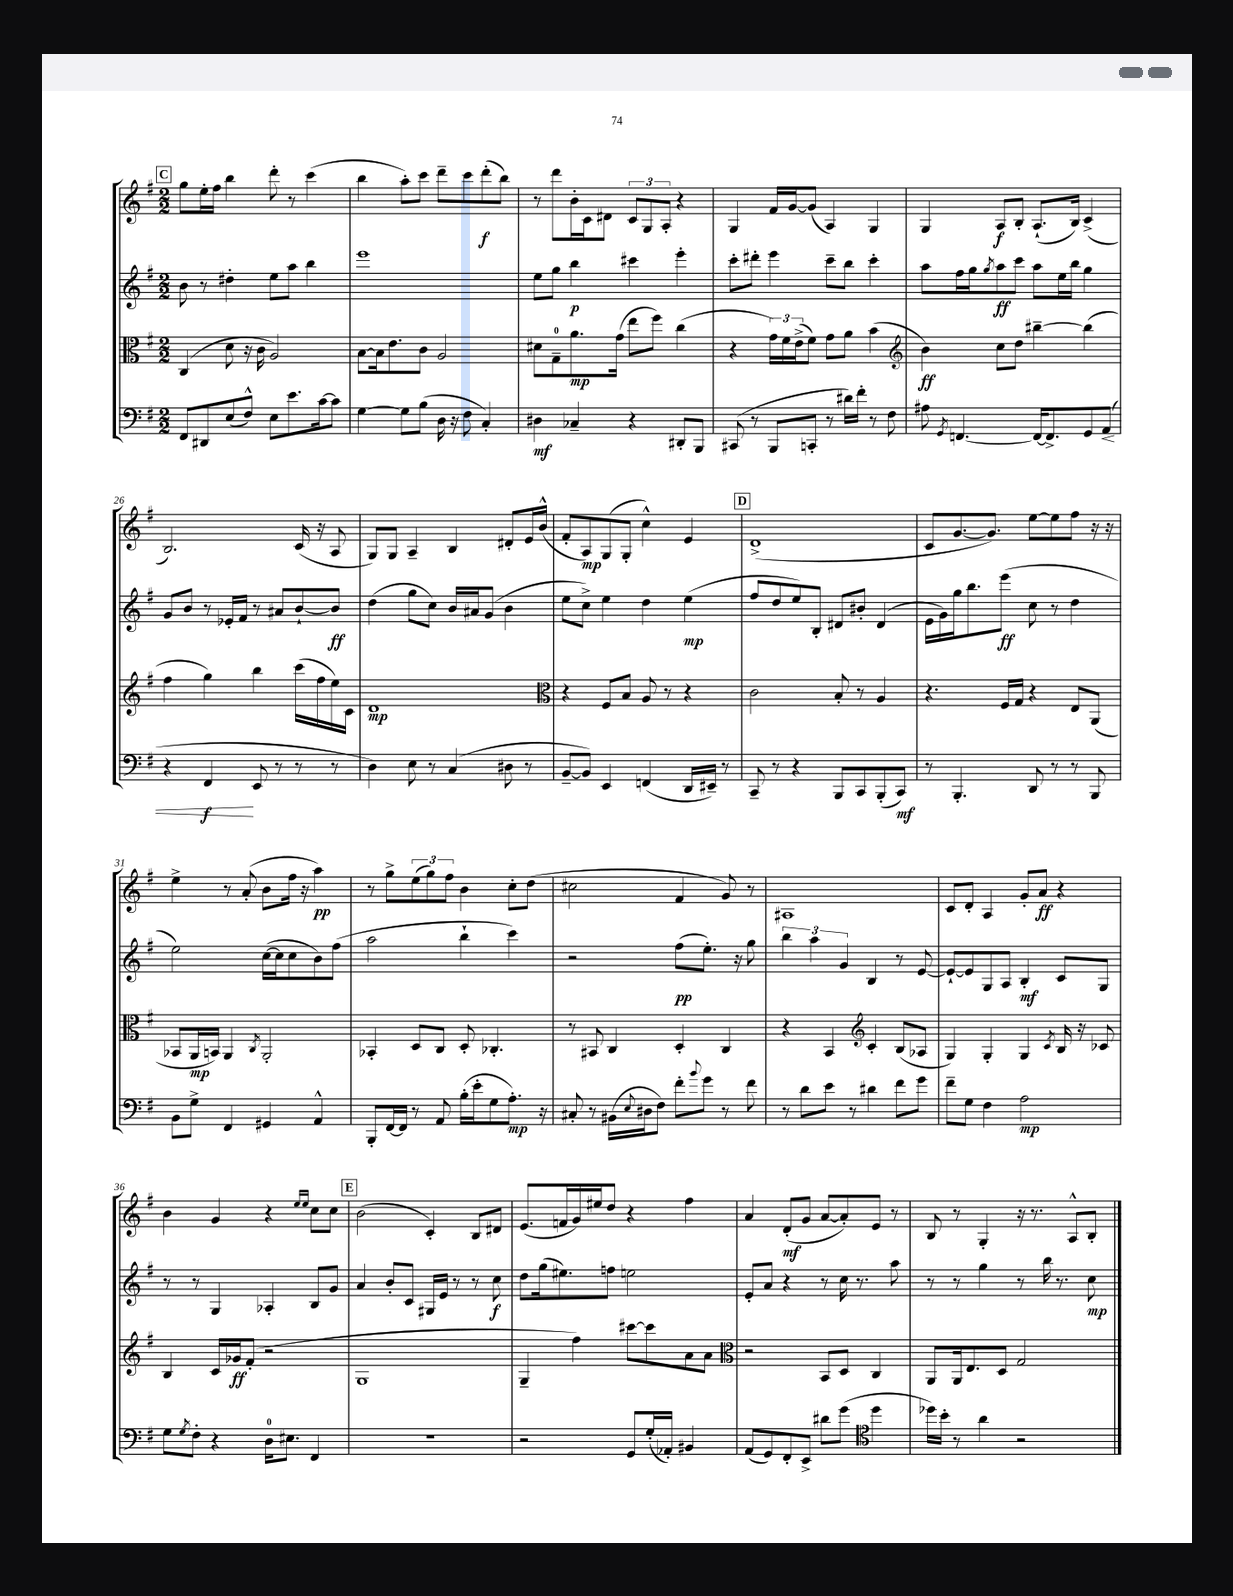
<<
\new StaffGroup <<
\new Staff = "s0" {
    \clef treble \key g \major \numericTimeSignature \time 2/2
    \mark \markup { \box "C" } g''8 e''16-. fis''16 b''4 d'''8-. r8 c'''4( |
    b''4 a''8-.) c'''8 d'''8-- c'''8 d'''8-.\f( b''8) |
    r8 d'''8 b'16-. c'16 dis'8 \tuplet 3/2 { c'8 g8 a8-. } r4 |
    g4 fis'16 g'16~ g'8( a4) g4 |
    g4 a8\f b8-. a8.-!( b16) c'4->( |
    b2.) c'16( r16 a8 |
    g8) g8 a4-- b4 dis'8-. e'16 b'16-^( |
    fis'8-. a8\mp) g8( g8-. c''4-^) e'4 |
    \mark \markup { \box "D" } d'1->( |
    c'8 g'8.~ g'8.) e''8~ e''8 fis''8 r16 r16 |
    e''4-> r8 a'8-.( b'8 fis''16 r16 a''4\pp) |
    r8 g''8-> \tuplet 3/2 { e''8( g''8) fis''8 } b'4 c''8-. d''8( |
    cis''2 fis'4 g'8) r8 |
    ais1 |
    c'8 d'8-. a4 g'8-. a'8\ff r4 |
    b'4 g'4 r4 \grace { e''16 e''16 } c''8 c''8 |
    \mark \markup { \box "E" } b'2( c'4-.) b8 dis'8 |
    e'8.( f'16 g'16) eis''16 d''8 r4 fis''4 |
    a'4 d'8-.\mf( g'8 a'8~ a'8-.) e'8 r8 |
    b8 r8 g4-. r16 r8. a8-^ b8-. \bar "|." |
}
\new Staff = "s1" {
    \clef treble \key g \major \numericTimeSignature \time 2/2
    \mark \markup { \box "C" } b'8 r8 dis''4-. e''8 a''8 b''4 |
    e'''1 |
    e''8 g''8 b''4\p cis'''4 e'''4-. |
    c'''8-. dis'''8-. e'''4 c'''8-- b''8 c'''4-. |
    a''8 fis''16 g''16 \acciaccatura { g''8 } a''8\ff c'''8 a''8 e''16 b''16 g''4 |
    g'8 b'8 r8 ees'16-. fis'16 r8 ais'8 b'8~-! b'8\ff |
    d''4( g''8 c''8) b'16 ais'16 g'8( b'4 |
    e''8 c''8->) e''4 d''4 e''4\mp( |
    \mark \markup { \box "D" } fis''8 d''8 e''8) b8-. dis'8 bis'8-. dis'4( |
    e'16 g'16) g''16 b''8. e'''8\ff( c''8 r8 d''4 |
    e''2) c''16~( c''16 c''8 b'8) fis''8( |
    a''2 b''4-! c'''4) |
    r2 fis''8\pp( e''8.-.) r16 g''8 |
    \tuplet 3/2 { b''4 a''4 g'4 } b4 r8 e'8~ |
    e'8~-! e'8 g8 a8 b4-.\mf c'8 g8 |
    r8 r8 g4 aes4-. b8 g'8 |
    \mark \markup { \box "E" } a'4 b'8-. c'8 gis16 e'16 r8 r8 c''8\f |
    d''8 g''16( eis''8.) f''8 e''2 |
    e'8-. a'8 r4 r8 c''16 r8. a''8 |
    r8 r8 g''4 r8 b''16 r8. c''8\mp \bar "|." |
}
\new Staff = "s2" {
    \clef alto \key g \major \numericTimeSignature \time 2/2
    \mark \markup { \box "C" } c4( d'8 r16 c'16 a2) |
    b8~ b16 e'8. c'8 a2 |
    dis'8 g8-0-- a'8.\mp g'16( e''8 fis''8) c''4( |
    r4 \tuplet 3/2 { g'16) fis'16 e'16->( } fis'8) g'8 a'8 b'4( |
    \clef treble b'4\ff) c''8 d''8 bis''4~-- bis''4( |
    fis''4 g''4) b''4 c'''16( fis''16 e''16) c'16 |
    d'1\mp |
    \clef alto r4 fis8 b8 a8 r8 r4 |
    \mark \markup { \box "D" } c'2 b8-. r8 a4 |
    r4. fis16 g16 r4 e8 a,8( |
    bes,8 a,16\mp b,16) a,4 \acciaccatura { c8 } a,2-. |
    bes,4-. d8 c8 d8-. ces4.-. |
    r8 bis,8 c4 d4-. c4 |
    r4 b,4 \clef treble c'4-. b8( aes8 |
    g4) g4-. g4 \acciaccatura { c'8 } b16 r16 ces'8 |
    b4 c'16 ges'16\ff fis'8-.( r2 |
    \mark \markup { \box "E" } g1 |
    g4-- fis''4) cis'''8~ cis'''8 a'8 a'8 |
    \clef alto r2 b,8 d8 c4 |
    a,8 a,16 e8. d8 g2 \bar "|." |
}
\new Staff = "s3" {
    \clef bass \key g \major \numericTimeSignature \time 2/2
    \mark \markup { \box "C" } fis,8 dis,8 e8( fis8-^) e8 e'8. c'16~ c'8 |
    g4~ g8 b8( d16 r16 fis8 c4-.) |
    dis4\mf ces4-- r4 dis,8-. b,,8 |
    cis,8( r8 b,,8 c,8-. r8 dis'16) fis'16-. r8 fis8 |
    ais8 \acciaccatura { g,8 } f,4.~ f,16~ f,8.-> g,8 a,8\<( |
    r4 fis,4\f\! e,8 r8 r8 r8 |
    d4) e8 r8 c4( dis8 r8 |
    b,8~-- b,8) e,4 f,4( d,16 eis,16--) r8 |
    \mark \markup { \box "D" } c,8-- r8 r4 b,,8 c,8 b,,8-.( c,8\mf) |
    r8 b,,4.-. d,8 r8 r8 b,,8 |
    b,8 g8-> fis,4 gis,4 a,4-^ |
    b,,8-. fis,16~ fis,16 r8 a,8 b16-.( e'16-. g8 a8.-.\mp) r16 |
    cis8-. r8 bis,16( \appoggiatura { e8 } dis16 fis8) fis'8-. \appoggiatura { b'8 } g'8 r8 fis'8 |
    r8 d'8 e'8 r8 dis'4 fis'8 g'8 |
    fis'8-- g8 fis4 a2\mp |
    g8 \acciaccatura { g8 } fis8-. r4 d16-0 eis8. fis,4 |
    \mark \markup { \box "E" } R1 |
    r2 g,8 g16-.( aes,16-.) bis,4 |
    a,8( g,8) fis,8-. e,8-> dis'8 g'8( \clef tenor d''4 |
    des''16) b'16-. r8 a'4 r2 \bar "|." |
}
>>
>>
\layout { \context { \Score currentBarNumber = #21 } }
